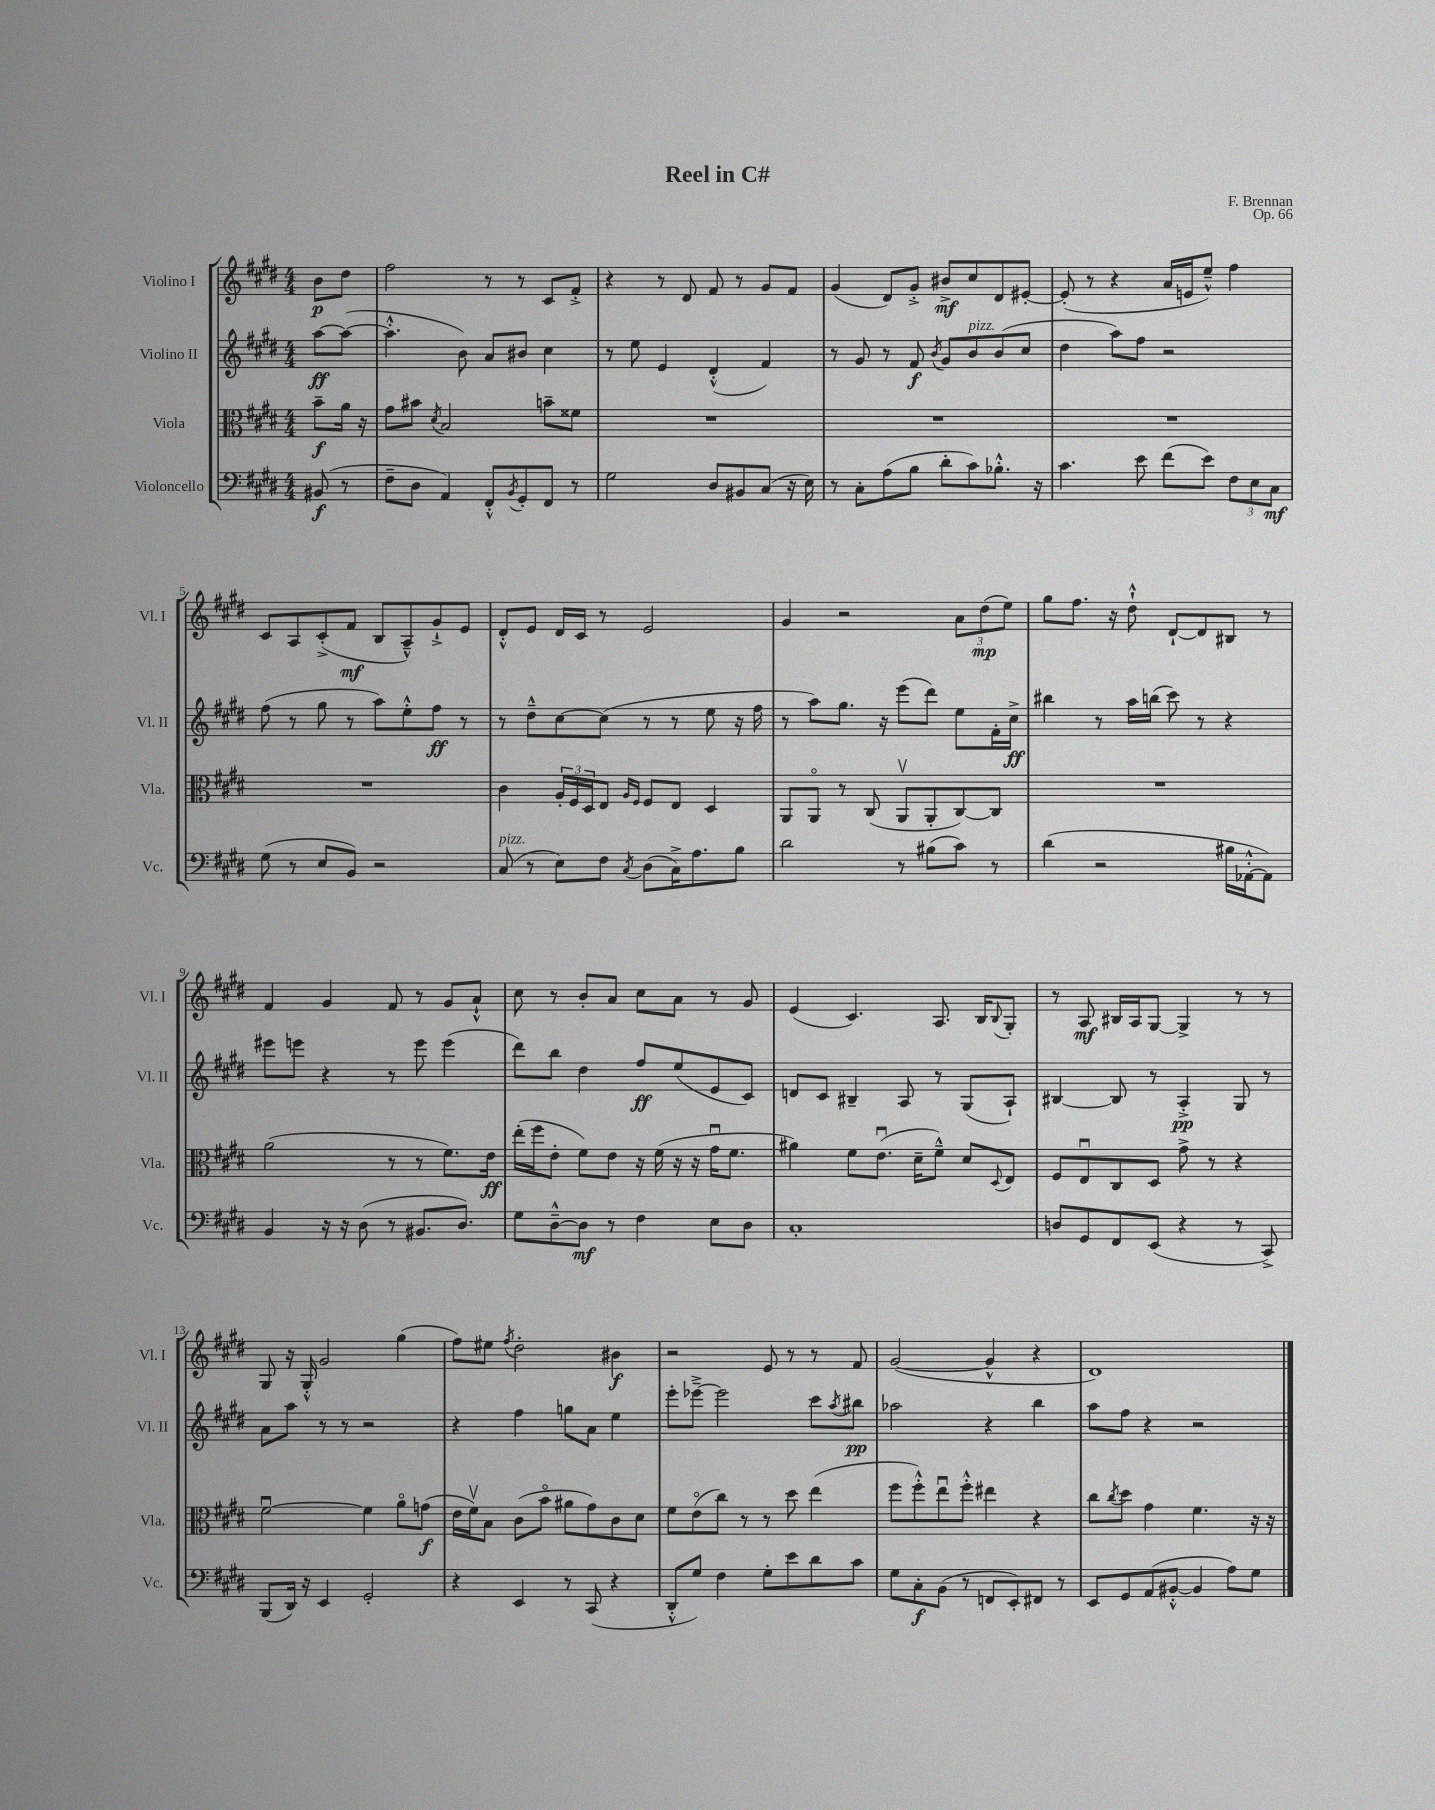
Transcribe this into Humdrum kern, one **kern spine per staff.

**kern	**kern	**kern	**kern
*staff4	*staff3	*staff2	*staff1
*clefF4	*clefC3	*clefG2	*clefG2
*k[f#c#g#d#]	*k[f#c#g#d#]	*k[f#c#g#d#]	*k[f#c#g#d#]
*M4/4	*M4/4	*M4/4	*M4/4
(8BB#	8b~	[8aa	8b
8r	16a	(8aa_	8dd#
.	16r	.	.
=	=	=	=
8F#~	8g#	4.aa'^^]	2ff#
8D#	8b#	.	.
.	8qd#	.	.
4AA)	2B	.	.
.	.	8b)	.
8FF#'^^	.	8a	8r
8qBB	.	.	.
8GG#'	.	8b#	8r
8FF#	8b~	4cc#	8c#
8r	8f##	.	8f#'^
=	=	=	=
2G#	1r	8r	4r
.	.	8ee	.
.	.	4e	8r
.	.	.	8d#
8D#	.	(4d#'^^	8f#
8BB#	.	.	8r
(8C#	.	4f#)	8g#
16r	.	.	8f#
16E)	.	.	.
=	=	=	=
8r	1r	8r	(4g#
8C#'	.	8g#	.
(8A	.	8r	8d#)
8B	.	8f#	8g#'^
.	.	8qb	.
8d#'	.	8g#	8b#^
8c#)	.	8b	8cc#
8.B-'^^	.	(8b	8d#
.	.	8cc#	[8e#'
16r	.	.	.
=	=	=	=
4.c#	1r	4dd#	(8e#']
.	.	.	8r
.	.	8aa)	4r
8e	.	8ff#	.
(8f#	.	2r	16a
.	.	.	16e
8e)	.	.	8ee~^^)
12F#	.	.	4ff#
12E	.	.	.
12C#	.	.	.
=	=	=	=
(8G#	1r	(8ff#	8c#
8r	.	8r	8A
8E	.	8gg#	(8c#'^
8BB)	.	8r	8f#
2r	.	8aa)	8B
.	.	8ee'^^	8A~^^)
.	.	8ff#	8g#`^
.	.	8r	8e
=	=	=	=
(8C#	4c#	8r	8d#'^^
8r	.	8dd#~^^	8e
8E)	24A'	[8cc#	16d#
.	24F#	.	.
.	.	.	16c#
.	24D#	.	.
8F#	8E	(8cc#]	8r
.	16qqA	.	.
8qC#	16qqF#	.	.
(8D#	8F#	8r	2e
16C#^)	8E	8r	.
8.A	.	.	.
.	4D#	8ee	.
8B	.	16r	.
.	.	16ff#	.
=	=	=	=
2d#	8AA	8r	4g#
.	8AAo	8aa)	.
.	8r	8.gg#	2r
.	(8C#	.	.
.	.	16r	.
8r	8AAv	(8eee	.
(8B#	8AA'	8ddd#)	.
8c#)	[8C#)	8ee	12a
.	.	.	(12dd#
8r	8C#]	16f#'	.
.	.	.	12ee)
.	.	16cc#^	.
=	=	=	=
(4d#	1r	4bb#	8gg#
.	.	.	8.ff#
2r	.	8r	.
.	.	.	16r
.	.	16aa	8dd#`^^
.	.	(16bb	.
.	.	8ccc#)	[8d#`
.	.	8r	8d#]
16B#	.	4r	8B#
[16AA-'^^	.	.	.
8AA-])	.	.	8r
=	=	=	=
4BB	(2a	8eee#	4f#
.	.	8eee	.
16r	.	4r	4g#
16r	.	.	.
(8D#	.	.	.
8r	8r	8r	8f#
8.BB#	8r	8eee	8r
.	8.f#)	(4eee	8g#
8.D#)	.	.	.
.	.	.	8a`^^
.	16e	.	.
=	=	=	=
8G#	(16ee'	8ddd#)	8cc#
.	16ff#	.	.
[8D#~^^	8e'	8bb	8r
8D#]	8f#)	4dd#	8b'
8r	8e	.	8a
4F#	16r	8ff#	8cc#
.	(16f#	.	.
.	16r	(8ee	8a
.	16r	.	.
8E	16g#u	8e	8r
.	8.f#	.	.
8D#	.	8c#)	8g#
=	=	=	=
1C#'	4a#)	8d	(4e
.	.	8c#	.
.	8f#	4B#~	4.c#)
.	(8.eu	.	.
.	.	8A	.
.	16d#~	.	.
.	8f#~^^)	8r	8.A
.	8d#	(8G#	.
.	.	.	16B
.	8qqD#	.	8qqB
.	8E	8A`)	8G#'
=	=	=	=
8D	8F#	[4B#	8r
8GG#	8Eu	.	8A
8FF#	8C#	8B#]	16B#
.	.	.	16A
(8EE	8D#	8r	[8G#
4r	8g#^	4A'^	4G#^]
.	8r	.	.
8r	4r	8G#	8r
8CC#^)	.	8r	8r
=	=	=	=
(8BBB	[2f#u	8a	8G#
16DD#)	.	8aa	16r
16r	.	.	16G#'^^
4EE	.	8r	2g#
.	.	8r	.
2GG#'	4f#]	2r	.
.	8ao	.	(4gg#
.	(8g	.	.
=	=	=	=
4r	16e	4r	8ff#)
.	16f#v)	.	.
.	8B	.	8ee#
.	.	.	8qff#
4EE	(8c#	4ff#	2dd#'
.	8bo	.	.
8r	8a#	8gg	.
(8CC#	8g#)	8a	.
4r	8c#	4ee	4b#
.	8d#	.	.
=	=	=	=
8DD#'^^	8f#	8eee'	2r
8G#)	(8eo	[8eee-~^	.
4F#	8cc#)	2eee-]	.
.	8r	.	.
8G#'	8r	.	8e
8e	8dd#	.	8r
8d#	(4ee	8ccc#	8r
.	.	8qaa	.
8c#	.	8bb#	8f#
=	=	=	=
8G#	8ff#	2aa-	([2g#
8C#'	8ff#'^^)	.	.
(8BB	8eeu	.	.
8r	8ff#'^^	.	.
8FF	4ee#	4r	4g#^^]
8EE')	.	.	.
8FF#	4r	4bb	4r
8r	.	.	.
=	=	=	=
8EE	8cc#	8aa	1d#)
.	8qcc#	.	.
8GG#	8dd#	8ff#	.
(8AA	4g#	4r	.
[8BB#'^^	.	.	.
4BB#]	4.f#	2r	.
8A)	.	.	.
8G#	16r	.	.
.	16r	.	.
==	==	==	==
*-	*-	*-	*-
